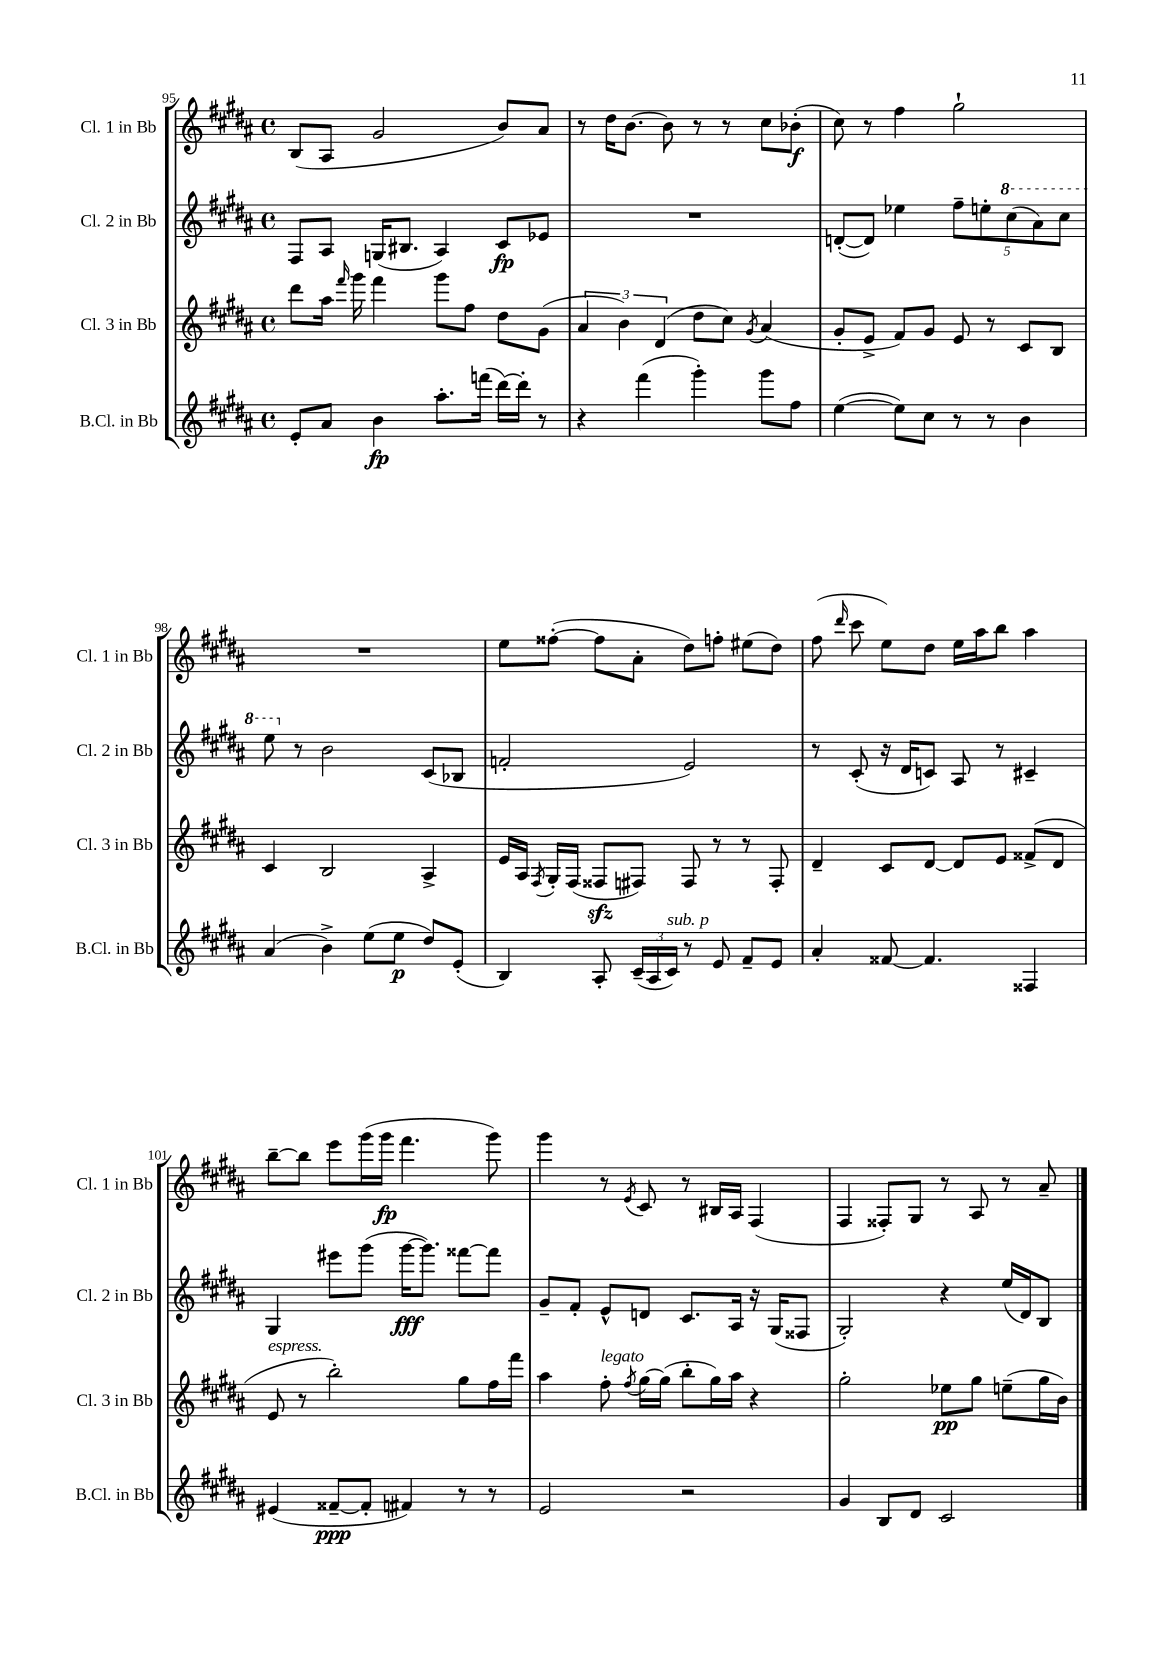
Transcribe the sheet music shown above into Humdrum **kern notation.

**kern	**dynam	**kern	**dynam	**kern	**dynam	**kern	**dynam
*part4	*part4	*part3	*part3	*part2	*part2	*part1	*part1
*staff4	*staff4	*staff3	*staff3	*staff2	*staff2	*staff1	*staff1
*I"B.Cl. in Bb	*	*I"Cl. 3 in Bb	*	*I"Cl. 2 in Bb	*	*I"Cl. 1 in Bb	*
*I'B.Cl. in Bb	*	*I'Cl. 3 in Bb	*	*I'Cl. 2 in Bb	*	*I'Cl. 1 in Bb	*
*clefG2	*	*clefG2	*	*clefG2	*	*clefG2	*
*k[f#c#g#d#a#]	*	*k[f#c#g#d#a#]	*	*k[f#c#g#d#a#]	*	*k[f#c#g#d#a#]	*
*M4/4	*	*M4/4	*	*M4/4	*	*M4/4	*
*met(c)	*	*met(c)	*	*met(c)	*	*met(c)	*
=95	=95	=95	=95	=95	=95	=95	=95
8e'/L	.	8ddd#\L	.	8F#/L	.	(8B/L	.
8a#/J	.	16aa#\Jk	.	8A#/J	.	8A#/J	.
.	.	16qqfff#/	.	.	.	.	.
.	.	16ggg#\	.	.	.	.	.
4b\	fp	4fff#\	.	(16Gn/KL	.	2g#/	.
.	.	.	.	8.B#X/J	.	.	.
8.aa#'\L	.	8ggg#\L	.	4A#/)	.	.	.
.	.	8ff#\J	.	.	.	.	.
(16fffn\Jk	.	.	.	.	.	.	.
[16ddd#\LL)	.	8dd#\L	.	8c#/L	fp	8b/L)	.
16ddd#'\JJ]	.	.	.	.	.	.	.
8r	.	(8g#\J	.	8e-X/J	.	8a#/J	.
=96	=96	=96	=96	=96	=96	=96	=96
4r	.	6a#/	.	1r	.	8r	.
.	.	.	.	.	.	16dd#\KL	.
.	.	6b\)	.	.	.	.	.
.	.	.	.	.	.	[8.b\J	.
(4fff#\	.	.	.	.	.	.	.
.	.	(6d#/	.	.	.	.	.
.	.	.	.	.	.	8b\]	.
4ggg#'\)	.	8dd#\L	.	.	.	8r	.
.	.	8cc#\J)	.	.	.	8r	.
.	.	8qg#/	.	.	.	.	.
8ggg#\L	.	(4a#/	.	.	.	8cc#\L	.
8ff#\J	.	.	.	.	.	(8b-X'\J	f
=97	=97	=97	=97	=97	=97	=97	=97
([4ee\	.	8g#'/L	.	([8dn'/L	.	8cc#\)	.
.	.	8e^/J	.	8d/J])	.	8r	.
8ee\L])	.	8f#/L)	.	4ee-X\	.	4ff#\	.
8cc#\J	.	8g#/J	.	.	.	.	.
8r	.	8e/	.	10ff#~\L	.	2gg#`\	.
.	.	.	.	10een'\	.	.	.
8r	.	8r	.	.	.	.	.
*	*	*	*	*8va	*	*	*
.	.	.	.	(10ccc#\	.	.	.
4b\	.	8c#/L	.	.	.	.	.
.	.	.	.	10aa#\)	.	.	.
.	.	8B/J	.	.	.	.	.
.	.	.	.	10ccc#\J	.	.	.
!!LO:LB:g=z
=98	=98	=98	=98	=98	=98	=98	=98
(4a#/	.	4c#/	.	8eee\	.	1r	.
*	*	*	*	*X8va	*	*	*
.	.	.	.	8r	.	.	.
4b^\)	.	2B/	.	2b\	.	.	.
(8ee\L	.	.	.	.	.	.	.
8ee\J	p	.	.	.	.	.	.
8dd#/L)	.	4A#^/	.	(8c#/L	.	.	.
(8e'/J	.	.	.	8B-X/J	.	.	.
=99	=99	=99	=99	=99	=99	=99	=99
4B/)	.	16e/LL	.	2fn'/	.	8ee\L	.
.	.	16A#/JJ	.	.	.	.	.
.	.	8qF#/	.	.	.	.	.
.	.	16G#'/LL	.	.	.	([8ff##X'\J	.
.	.	(16F#/JJ	.	.	.	.	.
8A#'/	.	8F##Xzz/L	.	.	.	8ff##\L]	.
(24c#~/LL	.	8F#X/J)	.	.	.	8a#'\J	.
24A#/	.	.	.	.	.	.	.
!LO:TX:a:i:t=sub. p	!	!	!	!	!	!	!
24c#/JJ)	.	.	.	.	.	.	.
8r	.	8F#/	.	2e/)	.	8dd#\L)	.
8e/	.	8r	.	.	.	8ffn'\J	.
8f#~/L	.	8r	.	.	.	(8ee#X\L	.
8e/J	.	8F#'/	.	.	.	8dd#\J)	.
=100	=100	=100	=100	=100	=100	=100	=100
4a#'/	.	4d#~/	.	8r	.	(8ff#\	.
.	.	.	.	.	.	16qqddd#/	.
.	.	.	.	(8c#'/	.	8ccc#\	.
[8f##X/	.	8c#/L	.	16r	.	8ee\L)	.
.	.	.	.	16d#/KL	.	.	.
4.f##/]	.	[8d#/J	.	8cn/J)	.	8dd#\J	.
.	.	8d#/L]	.	8A#/	.	16ee\LL	.
.	.	.	.	.	.	16aa#\J	.
.	.	8e/J	.	8r	.	8bb\J	.
4F##X/	.	(8f##X^/L	.	4c#X~/	.	4aa#\	.
.	.	8d#/J	.	.	.	.	.
!!LO:LB:g=z
=101	=101	=101	=101	=101	=101	=101	=101
!	!	!LO:TX:a:i:t=espress.	!	!	!	!	!
(4e#X/	.	8e/	.	4G#/	.	[8bb~\L	.
.	.	8r	.	.	.	8bb\J]	.
[8f##X~/L	ppp	2bb'\)	.	8eee#X\L	.	8eee\L	.
8f##'/J]	.	.	.	(8ggg#\J	.	(16ggg#\L	.
.	.	.	.	.	.	16ggg#\JJ	fp
4f#X/)	.	.	.	[16ggg#\KL	fff	4.fff#\	.
.	.	.	.	8.ggg#\J])	.	.	.
8r	.	8gg#\L	.	[8fff##X\L	.	.	.
8r	.	16ff#\L	.	8fff##\J]	.	8ggg#\)	.
.	.	16fff#\JJ	.	.	.	.	.
=102	=102	=102	=102	=102	=102	=102	=102
2e/	.	4aa#\	.	8g#~/L	.	4ggg#\	.
.	.	.	.	8f#'/J	.	.	.
!	!	!LO:TX:a:i:t=legato	!	!	!	!	!
.	.	8ff#'\	.	8e^^/L	.	8r	.
.	.	8qff#/	.	.	.	8qe/	.
.	.	[16gg#\LL	.	8dn/J	.	8c#/	.
.	.	(16gg#\JJ]	.	.	.	.	.
2r	.	8bb'\L	.	8.c#/L	.	8r	.
.	.	16gg#\L)	.	.	.	16B#X/LL	.
.	.	16aa#\JJ	.	16A#/Jk	.	16A#/JJ	.
.	.	4r	.	16r	.	(4F#/	.
.	.	.	.	(16G#/KL	.	.	.
.	.	.	.	8F##X/J	.	.	.
=103	=103	=103	=103	=103	=103	=103	=103
4g#/	.	2gg#'\	.	2G#'/)	.	4F#/	.
8B/L	.	.	.	.	.	8F##X'/L)	.
8d#/J	.	.	.	.	.	8G#/J	.
2c#/	.	8ee-X\L	pp	4r	.	8r	.
.	.	8gg#\J	.	.	.	8A#/	.
.	.	(8een~\L	.	(16ee/LL	.	8r	.
.	.	.	.	16d#/J)	.	.	.
.	.	16gg#\L	.	8B/J	.	8a#~/	.
.	.	16b\JJ)	.	.	.	.	.
==	==	==	==	==	==	==	==
*-	*-	*-	*-	*-	*-	*-	*-
